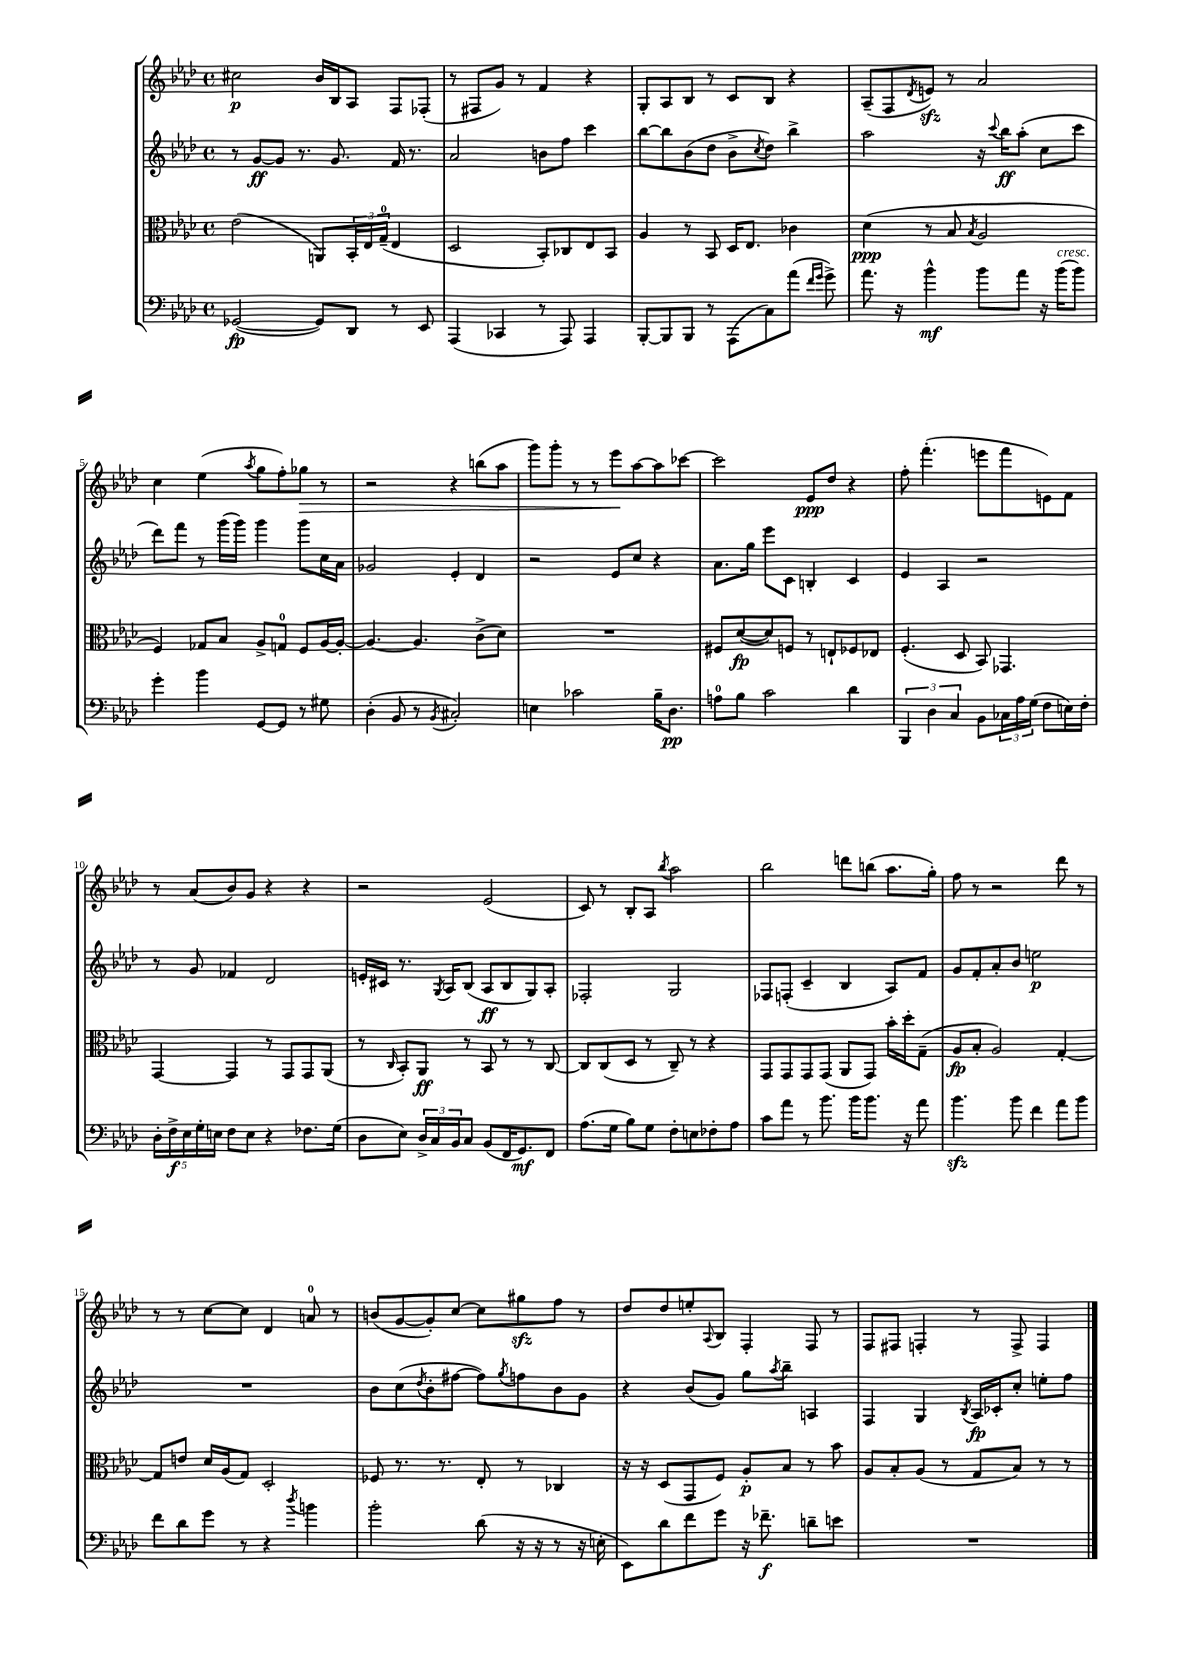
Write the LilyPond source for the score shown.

<<
\new StaffGroup <<
\new Staff = "s0" {
    \clef treble \key aes \major \defaultTimeSignature \time 4/4
    cis''2\p bes'16 bes16 aes8 f8 fes8-.( |
    r8 fis8 g'8) r8 f'4 r4 |
    g8-. aes8 bes8 r8 c'8 bes8 r4 |
    aes8--( f8 \acciaccatura { des'8 } e'8\sfz) r8 aes'2 |
    c''4 ees''4( \acciaccatura { aes''8 } g''8 f''8-.) ges''8\> r8 |
    r2 r4 b''8( aes''8 |
    g'''8) g'''8-. r8 r8 ees'''8\! aes''8~ aes''8 ces'''8~ |
    ces'''2 ees'8\ppp des''8 r4 |
    f''8-. f'''4.-.( e'''8 f'''8 e'8) f'8 |
    r8 aes'8( bes'8) g'8 r4 r4 |
    r2 ees'2( |
    c'8) r8 bes8-. aes8 \acciaccatura { bes''8 } aes''2 |
    bes''2 d'''8 b''8( aes''8. g''16-.) |
    f''8 r8 r2 des'''8 r8 |
    r8 r8 c''8~ c''8 des'4 a'8-0 r8 |
    b'8( g'8~ g'8-.) c''8~ c''8 gis''8\sfz f''8 r8 |
    des''8 des''8 e''8-. \appoggiatura { aes8 } bes8 f4-. f8 r8 |
    f8 fis8 f4-. r8 f8-> f4 \bar "|." |
}
\new Staff = "s1" {
    \clef treble \key aes \major \defaultTimeSignature \time 4/4
    r8 g'8~\ff g'8 r8. g'8. f'16 r8. |
    aes'2 b'8 f''8 c'''4 |
    bes''8~ bes''8 bes'8( des''8 bes'8-> \acciaccatura { c''8 } des''8) bes''4-> |
    aes''2 r16 \appoggiatura { c'''8 } bes''16\ff aes''8-.( c''8 c'''8 |
    des'''8) f'''8 r8 g'''16( g'''16) g'''4 g'''8 c''16 aes'16 |
    ges'2 ees'4-. des'4 |
    r2 ees'8 c''8 r4 |
    aes'8. g''16 ees'''8 c'8 b4-. c'4 |
    ees'4 aes4 r2 |
    r8 g'8 fes'4 des'2 |
    e'16-. cis'16 r8. \acciaccatura { g8 } aes16 bes8( aes8\ff bes8 g8) aes8-. |
    fes2-. g2 |
    fes8 f8-.( c'4-- bes4 aes8) f'8 |
    g'8 f'8-. aes'8-. bes'8 e''2\p |
    R1 |
    bes'8 c''8( \acciaccatura { des''8 } bes'8-. fis''8~ fis''8) \acciaccatura { g''8 } f''8 bes'8 g'8 |
    r4 bes'8( g'8) g''8 \acciaccatura { aes''8 } bes''8-- a4 |
    f4 g4 \acciaccatura { bes8 } aes16\fp ces'16-. c''8-. e''8-. f''8 \bar "|." |
}
\new Staff = "s2" {
    \clef alto \key aes \major \defaultTimeSignature \time 4/4
    ees'2( a,8) \tuplet 3/2 { bes,16-. ees16 g16-0--( } ees4 |
    des2 bes,8-.) ces8 ees8 bes,8 |
    aes4 r8 bes,8 des16 ees8. ces'4 |
    des'4\ppp( r8 bes8 \acciaccatura { bes8 } aes2 |
    f4) ges8 bes8 aes8-> g8-0 f8 aes16~ aes16~-. |
    aes4.~ aes4. c'8->( des'8) |
    R1 |
    fis8 des'8~\fp( des'8) f8 r8 e8-! fes8 ees8 |
    f4.-.( des8 bes,8) ges,4. |
    g,4~ g,4 r8 g,8 g,8 aes,8( |
    r8 \grace { c16 } bes,8-.) aes,8\ff r8 bes,8 r8 r8 c8~ |
    c8 c8( des8 r8 c8--) r8 r4 |
    g,8 g,8 g,8 g,8( aes,8 g,8) bes'16-. des''16-. g8--( |
    aes8\fp bes8-. aes2) g4~-. |
    g8 e'8 des'16 aes16( g8) des2-. |
    fes8 r8. r8. ees8-. r8 ces4 |
    r16 r16 des8( g,8 f8) aes8-.\p bes8 r8 bes'8 |
    aes8 bes8-. aes8( r8 g8 bes8) r8 r8 \bar "|." |
}
\new Staff = "s3" {
    \clef bass \key aes \major \defaultTimeSignature \time 4/4
    ges,2~\fp( ges,8) des,8 r8 ees,8 |
    aes,,4( ces,4 r8 aes,,8) aes,,4 |
    bes,,8~-. bes,,8 bes,,8 r8 aes,,8( c8) aes'8( \grace { f'16 g'16 } g'8->) |
    aes'8. r16 bes'4-^\mf bes'8 aes'8 r16 bes'16^\markup { \italic "cresc." }( bes'8) |
    g'4-. bes'4 g,8~ g,8 r8 gis8 |
    des4-.( bes,8 r8 \acciaccatura { bes,8 } cis2-.) |
    e4 ces'2 bes16-- des8.\pp |
    a8-0 bes8 c'2 des'4 |
    \tuplet 3/2 { bes,,4 des4 c4 } bes,8 \tuplet 3/2 { ces16 aes16 g16( } f8 e16) f16-. |
    \tuplet 5/4 { des16-. f16->\f ees16 g16-. e16 } f8 e8 r4 fes8. g16( |
    des8 ees8) \tuplet 3/2 { des16-> c16 bes,16 } c8 bes,8( f,16 g,8.\mf) f,8 |
    aes8.( g16 bes8) g8 f8-. e8 fes8-. aes8 |
    c'8 aes'8 r8 bes'8. bes'16 bes'8. r16 aes'8 |
    bes'4.\sfz bes'8 f'4 aes'8 bes'8 |
    f'8 des'8 g'8 r8 r4 \acciaccatura { des''8 } b'4 |
    bes'2-. des'8( r16 r16 r8 r16 e16-. |
    ees,8) des'8 f'8 g'8 r16 fes'8.--\f d'8-- e'8 |
    R1 \bar "|." |
}
>>
>>
